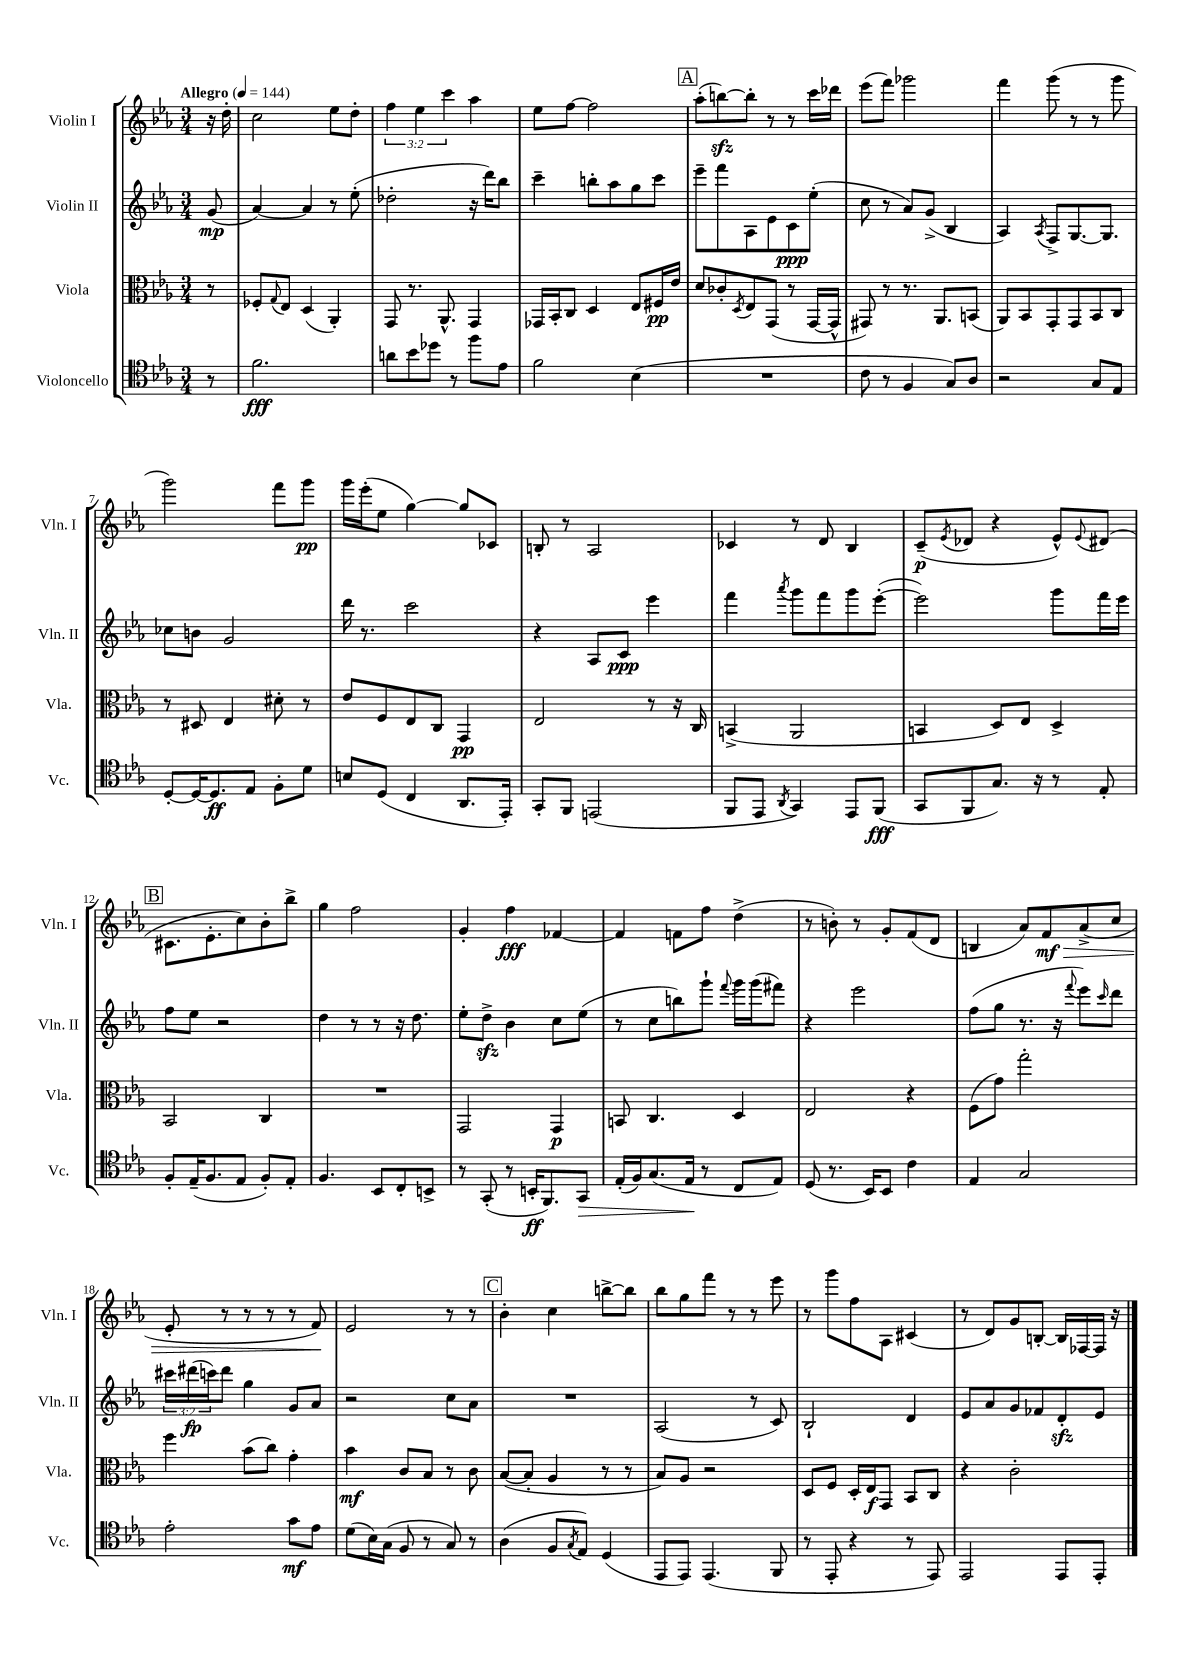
<<
\new StaffGroup <<
\new Staff = "s0" \with { instrumentName = "Violin I" shortInstrumentName = "Vln. I" } {
    \clef treble \key ees \major \numericTimeSignature \time 3/4 \override Staff.TupletNumber.text = #tuplet-number::calc-fraction-text \partial 8 \tempo "Allegro" 4 = 144
    r16 d''16-. |
    c''2 ees''8 d''8-. |
    \tuplet 3/2 { f''4 ees''4 c'''4 } aes''4 |
    ees''8 f''8~ f''2 |
    \mark \markup { \box "A" } aes''8-.( b''8~\sfz) b''8-. r8 r8 c'''16 des'''16 |
    ees'''8( f'''8) ges'''2 |
    f'''4 g'''8( r8 r8 g'''8 |
    g'''2) f'''8 g'''8\pp |
    g'''16 ees'''16-.( ees''8 g''4~) g''8 ces'8 |
    b8-. r8 aes2 |
    ces'4 r8 d'8 bes4 |
    c'8--\p( \acciaccatura { ees'8 } des'8 r4 ees'8-^) \appoggiatura { ees'8 } dis'8( |
    \mark \markup { \box "B" } cis'8. ees'8.-. c''8) bes'8-. bes''8-> |
    g''4 f''2 |
    g'4-. f''4\fff fes'4~ |
    fes'4 f'8 f''8 d''4->( |
    r8 b'8-.) r8 g'8-. f'8( d'8 |
    b4 aes'8) f'8\mf\> aes'8->( c''8 |
    ees'8-. r8 r8 r8 r8 f'8\!) |
    ees'2 r8 r8 |
    \mark \markup { \box "C" } bes'4-. c''4 b''8~-> b''8 |
    bes''8 g''8 f'''8 r8 r8 ees'''8 |
    r8 g'''8 f''8 aes8 cis'4( |
    r8 d'8) g'8 b8~-. b16 fes16~ fes16 r16 \bar "|." |
}
\new Staff = "s1" \with { instrumentName = "Violin II" shortInstrumentName = "Vln. II" } {
    \clef treble \key ees \major \numericTimeSignature \time 3/4 \override Staff.TupletNumber.text = #tuplet-number::calc-fraction-text \partial 8
    g'8\mp( |
    aes'4~) aes'4 r8 ees''8-.( |
    des''2-. r16 d'''16) bes''8 |
    c'''4-- b''8-. aes''8 g''8 c'''8 |
    \mark \markup { \box "A" } ees'''8-- f'''8 aes8 ees'8 c'8\ppp ees''8-.( |
    c''8 r8 aes'8) g'8->( bes4 |
    aes4) \acciaccatura { aes8 } f8-> g8.~ g8. |
    ces''8 b'8 g'2 |
    d'''16 r8. c'''2 |
    r4 aes8 c'8\ppp ees'''4 |
    f'''4 \acciaccatura { aes'''8 } g'''8 f'''8 g'''8 ees'''8~-.( |
    ees'''2) g'''8 f'''16 ees'''16 |
    \mark \markup { \box "B" } f''8 ees''8 r2 |
    d''4 r8 r8 r16 d''8. |
    ees''8-. d''8->\sfz bes'4 c''8 ees''8( |
    r8 c''8 b''8) g'''8-! \appoggiatura { f'''8 } g'''16 g'''16( fis'''8) |
    r4 ees'''2 |
    f''8( g''8 r8. r16 \appoggiatura { f'''8 } ees'''8) \grace { c'''16 } d'''8 |
    \tuplet 3/2 { cis'''16 dis'''16\fp( c'''16) } dis'''8 g''4 g'8 aes'8 |
    r2 c''8 aes'8 |
    \mark \markup { \box "C" } R2. |
    aes2( r8 c'8) |
    bes2-! d'4 |
    ees'8 aes'8 g'8 fes'8 d'8-.\sfz ees'8 \bar "|." |
}
\new Staff = "s2" \with { instrumentName = "Viola" shortInstrumentName = "Vla." } {
    \clef alto \key ees \major \numericTimeSignature \time 3/4 \partial 8
    r8 |
    fes8-. \appoggiatura { g8 } ees8 d4( aes,4-.) |
    g,8 r8. aes,8.-^ g,4 |
    ges,16 bes,16-. c8 d4 ees8 fis16\pp ees'16 |
    \mark \markup { \box "A" } d'8 ces'8-. \acciaccatura { d8 } ees8 g,8( r8 g,16~ g,16-^ |
    gis,8) r8 r8. aes,8. b,8( |
    aes,8) bes,8 g,8-. g,8 bes,8 c8 |
    r8 dis8 ees4 dis'8-. r8 |
    ees'8 f8 ees8 c8 g,4\pp |
    ees2 r8 r16 c16 |
    b,4->( aes,2 |
    b,4 d8) ees8 d4-> |
    \mark \markup { \box "B" } bes,2 c4 |
    R2. |
    g,2 g,4\p |
    b,8 c4. d4 |
    ees2 r4 |
    f8( g'8) g''2-. |
    f''4 bes'8( c''8) g'4-. |
    bes'4\mf c'8 bes8 r8 c'8 |
    \mark \markup { \box "C" } bes8~( bes8-. aes4 r8 r8 |
    bes8) aes8 r2 |
    d8 f8 d16-. ees16\f g,8 bes,8 c8 |
    r4 c'2-. \bar "|." |
}
\new Staff = "s3" \with { instrumentName = "Violoncello" shortInstrumentName = "Vc." } {
    \clef tenor \key ees \major \numericTimeSignature \time 3/4 \partial 8
    r8 |
    f'2.\fff |
    a'8 bes'8 des''8 r8 f''8 ees'8 |
    f'2 bes4( |
    \mark \markup { \box "A" } R2. |
    c'8 r8 f4 g8) aes8 |
    r2 g8 ees8 |
    d8~-. d16~ d8.\ff ees8 f8-. d'8 |
    b8 d8( c4 aes,8. ees,16-.) |
    g,8-. f,8 e,2( |
    f,8 ees,8 \acciaccatura { aes,8 } g,4) ees,8 f,8\fff( |
    g,8 f,8 g8.) r16 r8 ees8-. |
    \mark \markup { \box "B" } f8-. ees16--( f8. ees8 f8-.) ees8-. |
    f4. bes,8 c8-. b,8-> |
    r8 g,8-.( r8 b,16-.\ff f,8.) g,8\> |
    ees16-.( f16) g8.( ees16\! r8 c8 ees8) |
    d8( r8. bes,16) bes,8 c'4 |
    ees4 g2 |
    ees'2-. g'8\mf ees'8 |
    d'8( bes16) g16( f8 r8 g8) r8 |
    \mark \markup { \box "C" } aes4( f8 \acciaccatura { g8 } ees8) d4( |
    ees,8 ees,8) ees,4.( f,8 |
    r8 ees,8-. r4 r8 ees,8) |
    ees,2 ees,8 ees,8-. \bar "|." |
}
>>
>>
